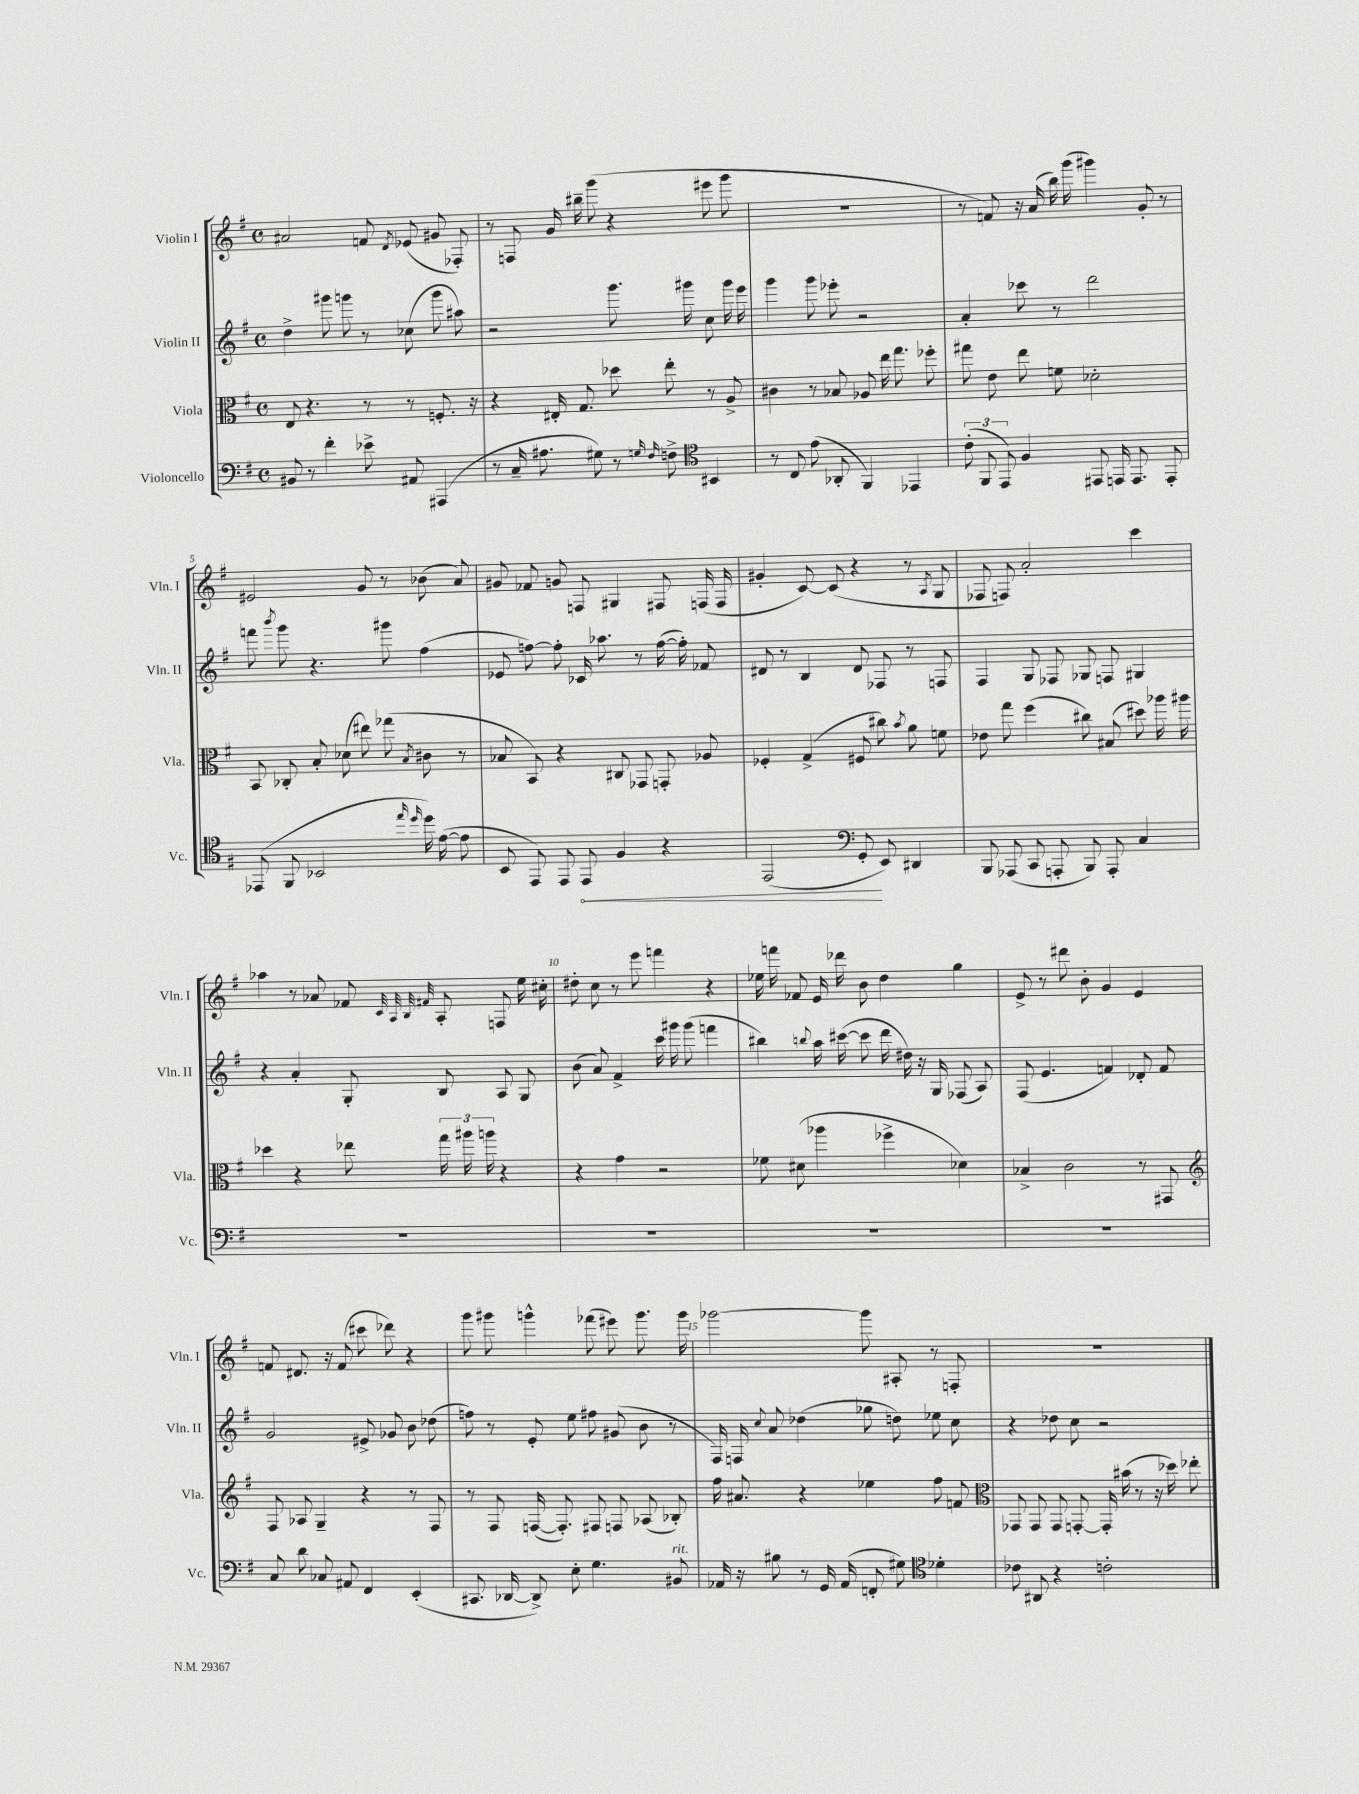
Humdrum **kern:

**kern	**kern	**kern	**kern
*staff4	*staff3	*staff2	*staff1
*clefF4	*clefC3	*clefG2	*clefG2
*k[f#]	*k[f#]	*k[f#]	*k[f#]
*M4/4	*M4/4	*M4/4	*M4/4
*met(c)	*met(c)	*met(c)	*met(c)
8BB#	8E	4dd^	2a#
8r	4.r	.	.
4f#'	.	8ggg#	.
.	.	8ggg	.
8e-^	8r	8r	8f
.	.	.	8qd
8AA#	8r	(8cc-	(8e-
(4AAA#	8.F'	8ggg	8g#
.	.	8aa#)	8F-')
.	16r	.	.
=	=	=	=
8r	4r	2r	8r
16C~	.	.	8F
8.A#	.	.	.
.	16E#'	.	16g
.	8.G	.	16bb#~
8G#)	.	.	(8ggg
8r	8dd-	8.ggg	4r
16qqG	.	.	.
16qqF#	.	.	.
8F^	8ee'	.	.
.	.	16ggg#	.
*clefC4	*	*	*
4BB#	8r	8cc	8eee#
.	8A^	16ggg#	8ggg
.	.	16eee	.
=	=	=	=
8r	4c#	4ggg	1r
8C	.	.	.
(8e	8r	8ggg	.
8AA-'	8B-	8eee-'	.
4FF#)	8A-	2r	.
.	16ee	.	.
.	8.gg	.	.
4EE-	.	.	.
.	8ff-'	.	.
=	=	=	=
(12c'	8gg#	4a'	8r
12FF#	.	.	.
.	8e	.	8f)
12EE)	.	.	.
4F#	8ee	8ccc-	16r
.	.	.	(16a
.	8f	8r	16bb)
.	.	.	(16ggg
8EE#	2d-'	2ddd	4ggg#)
16EE	.	.	.
8.EE	.	.	.
.	.	.	8g'
8EE'	.	.	8r
=	=	=	=
(8EE-	8BB	8fff	2e#
.	.	8qbbb	.
8FF#	8C-'	8ggg	.
2BB-	8B'	4.r	.
.	(8d-	.	.
.	8ee#)	.	8g
.	(8gg-	8ggg#	8r
16qqee	.	.	.
16qqdd	8qB	.	.
16dd)	8c#	(4ff#	(8b-
([16e	.	.	.
8e]	8r	.	8a)
=	=	=	=
8BB	8B-	8e-	8g#
8EE)	8BB)	[8ff)	8f-
8EE	4r	8ff']	8g
8EE	.	16c-	8F
.	.	8.aa-	.
4F#	8C#	.	4G#
.	8GG-	8r	.
4r	8GG'	([16ff	8F#
.	.	16ff'])	.
.	8A-	8f-	(16F
.	.	.	16F
=	=	=	=
(2EE	4F-'	8d#	4g#'
.	.	8r	.
.	(4G^	4B	[8c)
.	.	.	(8c]
*clefF4	*	*	*
8GG'	8F#	8d#	4r
8EE)	8cc#)	8F-	.
.	8qb	.	.
4DD#	8a	8r	8r
.	.	.	8qA
.	8f	8F	8G
=	=	=	=
8BBB	8e-	4F#	8F-
(8AAA-	8gg	.	8F)
8CC	(4ff#	8G	2a'
8AAA'	.	8F-	.
8BBB)	8cc#)	8G-	.
8AAA'	(8B#	8F	.
4C	8dd#)	4G#	4ccc
.	16aa-	.	.
.	16aa#	.	.
=	=	=	=
1r	4dd-	4r	4aa-
.	4r	4a'	8r
.	.	.	8a-
.	8ee-	8G'	8f-
.	.	.	32qqc
.	.	.	32qqA
.	.	.	32qqB
.	.	.	32qqf#
.	24gg	8B	8A'
.	24aa#	.	.
.	24aa	.	.
.	4r	8A	8F
.	.	8G	16ee
.	.	.	16cc#'
=	=	=	=
1r	4r	(8b	8dd#'
.	.	8a)	8cc
.	4g	4f#^	8r
.	.	.	8eee
.	2r	16ccc	4fff
.	.	16ggg#	.
.	.	(8ggg#	.
.	.	4fff	4r
=	=	=	=
1r	8f-	4bb#)	16ee-
.	.	.	16fff
.	(8d#	.	8f-
.	.	8qqbb	.
.	4aa-	16aa	16e
.	.	([16ccc#	16ddd-
.	.	8ccc#]	8b
.	4ff-^	16ddd	4dd
.	.	16dd#)	.
.	.	16r	.
.	.	16G	.
.	4d-)	(8F-	4gg
.	.	8A)	.
=	=	=	=
1r	4B-^	(8F#	8e^
.	.	4.e	8r
.	2c	.	8ddd#
.	.	.	8b'
.	.	4f)	4g
.	8r	8d-'	4e
.	8GG#	8f	.
=	=	=	=
*	*clefG2	*	*
8C	8F#	2g	8f
8d	8A-	.	8.d#
8C-	4G~	.	.
.	.	.	16r
8AA#	.	.	(8f
4FF#	4r	8e#^	8ccc#
.	.	8g-	8ddd-)
(4EE'	8r	8b	4r
.	8F#	(8dd-	.
=	=	=	=
8.CC#	8r	8ff)	8ggg
.	8F#	8r	8ggg#
[16DD-	.	.	.
8DD-^])	([16F	8e'	4ggg^^
.	8.F'])	.	.
8E'	.	8ee	.
4.G	8F#	8ff#	(8fff-
.	8F	(8g#	8eee#)
.	(8A-	8b	8.ggg
8BB#	8B-')	8r	.
.	.	.	16ggg
=	=	=	=
16AA-	16ff#	16F#)	[2ggg-
16r	8.a#	16F	.
.	.	8qqcc	.
8B#	.	8a	.
8r	4r	(4dd-	.
16GG	.	.	.
(16AA-	.	.	.
8FF'	4ee-	8gg-	8ggg-]
8G#)	.	8dd)	8A#'
*clefC4	*	*	*
4d-'	8ff#	8ee-	8r
.	8f	8cc	8F'
=	=	=	=
*	*clefC3	*	*
8c-	8GG-	4r	1r
8AA#	8GG-	.	.
4r	8GG-	8dd-	.
.	[8GG'	8cc	.
2c'	16GG']	2r	.
.	(16b#	.	.
.	8r	.	.
.	16r	.	.
.	16dd-)	.	.
.	8ee-'	.	.
==	==	==	==
*-	*-	*-	*-
